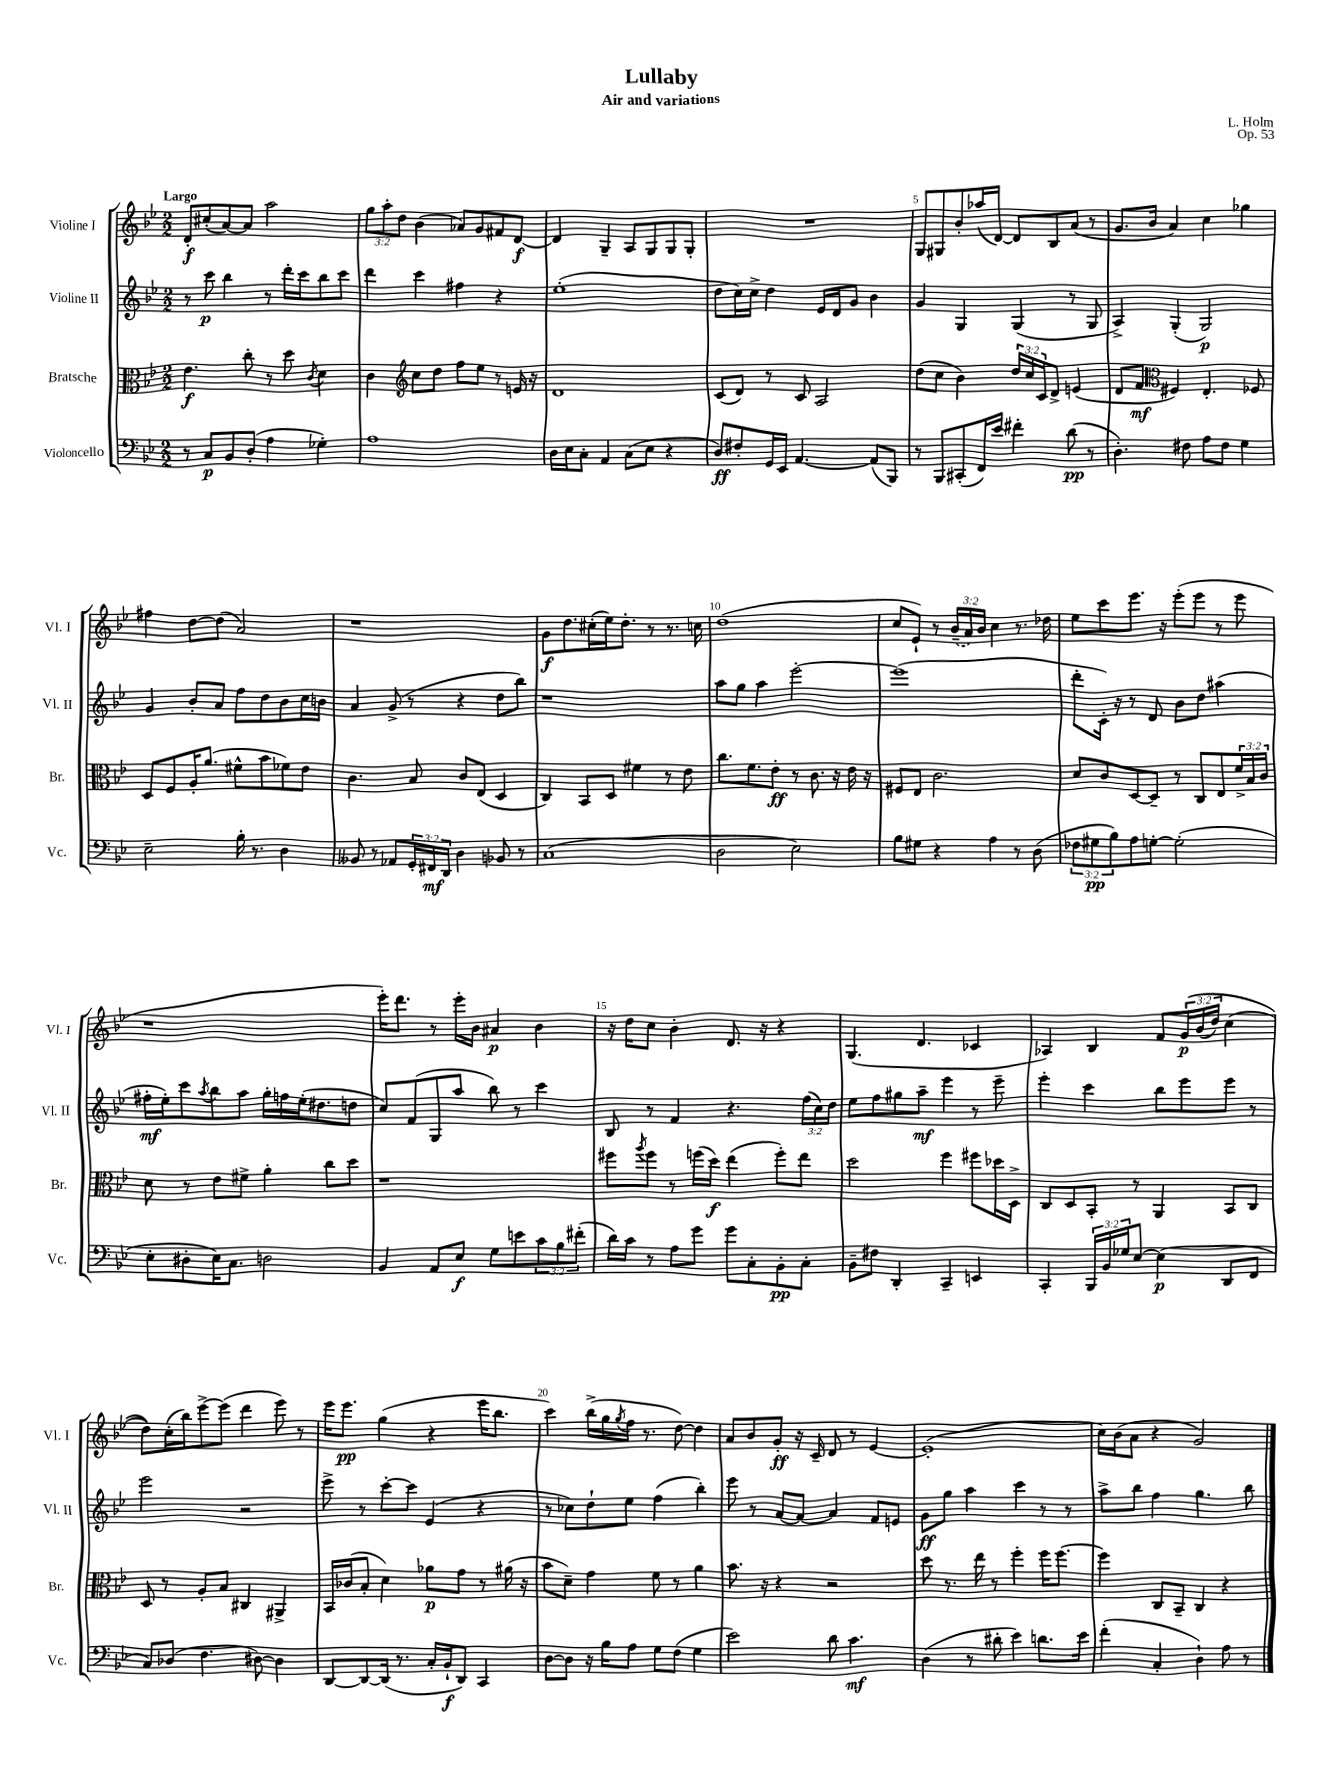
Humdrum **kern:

**kern	**kern	**kern	**kern
*staff4	*staff3	*staff2	*staff1
*clefF4	*clefC3	*clefG2	*clefG2
*k[b-e-]	*k[b-e-]	*k[b-e-]	*k[b-e-]
*M2/2	*M2/2	*M2/2	*M2/2
8r	4.e-	8r	8d'
8C	.	8ccc	(8cc#'
8BB-	.	4bb-	[8a)
(8D'	8cc'	.	8a]
4A	8r	8r	2aa
.	8dd	16ddd'	.
.	.	16ccc	.
.	8qc	.	.
4G-')	4d	8bb-	.
.	.	8ccc	.
=	=	=	=
1A	4c	4ddd	12gg
.	.	.	12aa'
.	.	.	12dd
*	*clefG2	*	*
.	8cc	4ccc	(4b-
.	8dd	.	.
.	8ff	4ff#	8a-)
.	8ee-	.	8g
.	8r	4r	8f#
.	16e	.	[8d
.	16r	.	.
=	=	=	=
16D	1d	(1ee-'	4d]
16E-	.	.	.
8C'	.	.	.
4AA	.	.	4G~
(8C	.	.	8A
8E-	.	.	8G
4r	.	.	8G
.	.	.	8G'
=	=	=	=
8D)	(8c	8dd	1r
8F#'	8d)	16cc)	.
.	.	16cc^	.
16GG	8r	4dd	.
16EE-	.	.	.
[4.AA	8c	.	.
.	2A	16e-	.
.	.	16d	.
.	.	8g	.
(8AA]	.	4b-	.
8BBB-)	.	.	.
=	=	=	=
8r	(8dd	4g	8G
8BBB-	8cc	.	8G#
(8CC#'	4b-)	4G	8b-'
16FF)	.	.	(16aa-
16e-	.	.	[16d)
4f#'	24dd	(4G	8d]
.	24cc	.	.
.	24c	.	.
.	8d^	.	8B-
(8d	(4e	8r	(8a
8r	.	8G	8r
=	=	=	=
4.D')	8d	4A^)	8.g
.	8f	.	.
.	.	.	16b-
*	*clefC3	*	*
.	4F#)	(4G'	4a)
8F#	.	.	.
8A	4.E-'	2G)	4cc
8F#	.	.	.
4G	.	.	4gg-
.	8F-	.	.
=	=	=	=
2E-~	8D	4g	4ff#
.	8F	.	.
.	16A'	8b-'	[8dd
.	(8.a	.	.
.	.	8a	(8dd]
16B-'	8f#^^	8ff	2a)
8.r	.	.	.
.	8b-	8dd	.
4D	8f-)	8b-	.
.	8e-	16cc	.
.	.	16b	.
=	=	=	=
8BB--	4.c	4a	1r
8r	.	.	.
8AA-	.	(8g^	.
24GG'	8B-	8r	.
24FF#	.	.	.
24DD	.	.	.
4D	8c	4r	.
.	(8E-	.	.
8BB-	4D	8dd	.
8r	.	8bb-)	.
=	=	=	=
(1C	4C)	1r	8g
.	.	.	8.dd
.	8BB-	.	.
.	.	.	(16cc#'
.	8D	.	16ee-)
.	.	.	8.dd'
.	4f#	.	.
.	.	.	8r
.	8r	.	8.r
.	8e-	.	.
.	.	.	16cc
=	=	=	=
2D	8.cc	8aa	(1dd
.	.	8gg	.
.	8.f	.	.
.	.	4aa	.
.	8e-'	.	.
2E-)	8r	[2eee-'	.
.	8.c	.	.
.	16r	.	.
.	16e-	.	.
.	16r	.	.
=	=	=	=
8B-	8F#	(1eee-]	8cc
8G#	8E-	.	8e-`)
4r	2.c	.	8r
.	.	.	(24b-~
.	.	.	24a)
.	.	.	24b-
4A	.	.	4cc
8r	.	.	8.r
(8D	.	.	.
.	.	.	16dd-
=	=	=	=
12F-	8d	8ddd'	8ee-
12G#	.	.	.
.	8c	16c')	8ccc
12B-)	.	.	.
.	.	16r	.
8A	[8D	8r	8.eee-
[8G'	8D~]	8d	.
.	.	.	16r
(2G']	8r	8b-	(8eee-'
.	8C	8dd	8eee-
.	8E-	(4aa#	8r
.	24f^	.	8eee-
.	24B-	.	.
.	24c	.	.
=	=	=	=
8E-'	8d	16ff#'	1r
.	.	16ee-')	.
8D#'	8r	8ccc	.
.	.	8qaa	.
16E-)	8e-	8bb-	.
8.C	.	.	.
.	8f#^	8aa	.
2D	4a'	16gg'	.
.	.	16ff	.
.	.	(16ee-'	.
.	.	8.dd#	.
.	8cc	.	.
.	8dd	8dd	.
=	=	=	=
4BB-	1r	8cc)	16eee-')
.	.	.	8.ddd
.	.	(8f	.
8AA	.	8G	8r
8E-	.	8aa	16eee-'
.	.	.	16b-
8G	.	8bb-)	4a#
8e	.	8r	.
12c	.	4ccc	4b-
12B-	.	.	.
(12f#'	.	.	.
=	=	=	=
16d)	8ff#	8B-	16r
16c	.	.	16dd
.	8qaa	.	.
8r	8ff#	8r	8cc
8A	8r	4f	4b-'
8g	(16ff	.	.
.	16dd)	.	.
8g	(4ee-	4.r	8.d
8C'	.	.	.
.	.	.	16r
8BB-'	8ff')	.	4r
8C'	8ee-	(24ff	.
.	.	24cc)	.
.	.	24dd	.
=	=	=	=
8BB-~	2dd	8ee-	(4.G
8F#	.	8ff	.
4DD'	.	8gg#	.
.	.	8aa~	4.d
4CC~	4ff	4eee-	.
4EE	8ff#	8r	4c-
.	16dd-	8eee-~	.
.	16D^	.	.
=	=	=	=
4CC'	8C	4eee-'	4A-)
.	8D	.	.
24BBB-	8BB-'	4ccc	4B-
24BB-	.	.	.
24G-	.	.	.
[8E-	8r	.	.
(4E-]	4AA	8bb-	8f
.	.	8eee-	&(24g
.	.	.	(24b-
.	.	.	24dd)
8DD	8BB-	8eee-	(4cc
8FF	8C	8r	.
=	=	=	=
8C)	8D	2eee-	8dd)&)
(8D-	8r	.	(16cc'
.	.	.	16bb-)
4.F	8A'	.	[8eee-^
.	8B-	.	(8eee-]
.	4C#	2r	4ddd
[8D#)	.	.	.
4D#]	4AA#^	.	8eee-)
.	.	.	8r
=	=	=	=
[8DD	16BB-	8eee-^	16eee-
.	(16c-	.	8.eee-
8DD_	8B-'	8r	.
(16DD]	4d)	[8ccc'	(4gg
8.r	.	.	.
.	.	8ccc]	.
16C'	8a-	(4e-	4r
16BB-`	.	.	.
8DD)	8g	.	.
4CC	8r	4r	16eee-
.	.	.	8.bb-
.	(16a#	.	.
.	16r	.	.
=	=	=	=
[8D	8b-	8r	4ccc)
8D]	8d~)	8cc-)	.
16r	4g	8dd`	(16bb-^
16B-	.	.	16gg
.	.	.	8qgg
8A	.	8ee-	16ff
.	.	.	8.r
8G	8f	(4ff	.
(8F	8r	.	[8dd)
4G	4a	4bb-')	4dd]
=	=	=	=
2e-)	8.b-	8eee-	8a
.	.	8r	8b-
.	16r	.	.
.	4r	[8a	8g'
.	.	8a_	16r
.	.	.	16c~
8d	2r	4a]	8d
4.c	.	.	8r
.	.	8f	[4e-
.	.	8e	.
=	=	=	=
(4D	8dd	8g	(1e-']
.	8.r	8gg	.
8r	.	4aa	.
.	16ee-	.	.
8d#'	8r	.	.
4e-)	4ff'	4ccc	.
8.d	16ff	8r	.
.	[8.ff	.	.
.	.	8r	.
16e-	.	.	.
=	=	=	=
(4f'	4ff]	8aa^	16cc)
.	.	.	(16b-
.	.	8bb-	8a
4C'	8C	4ff	4r
.	8BB-~	.	.
4D`)	4C	4.gg	2g)
8A	4r	.	.
8r	.	8bb-	.
==	==	==	==
*-	*-	*-	*-
